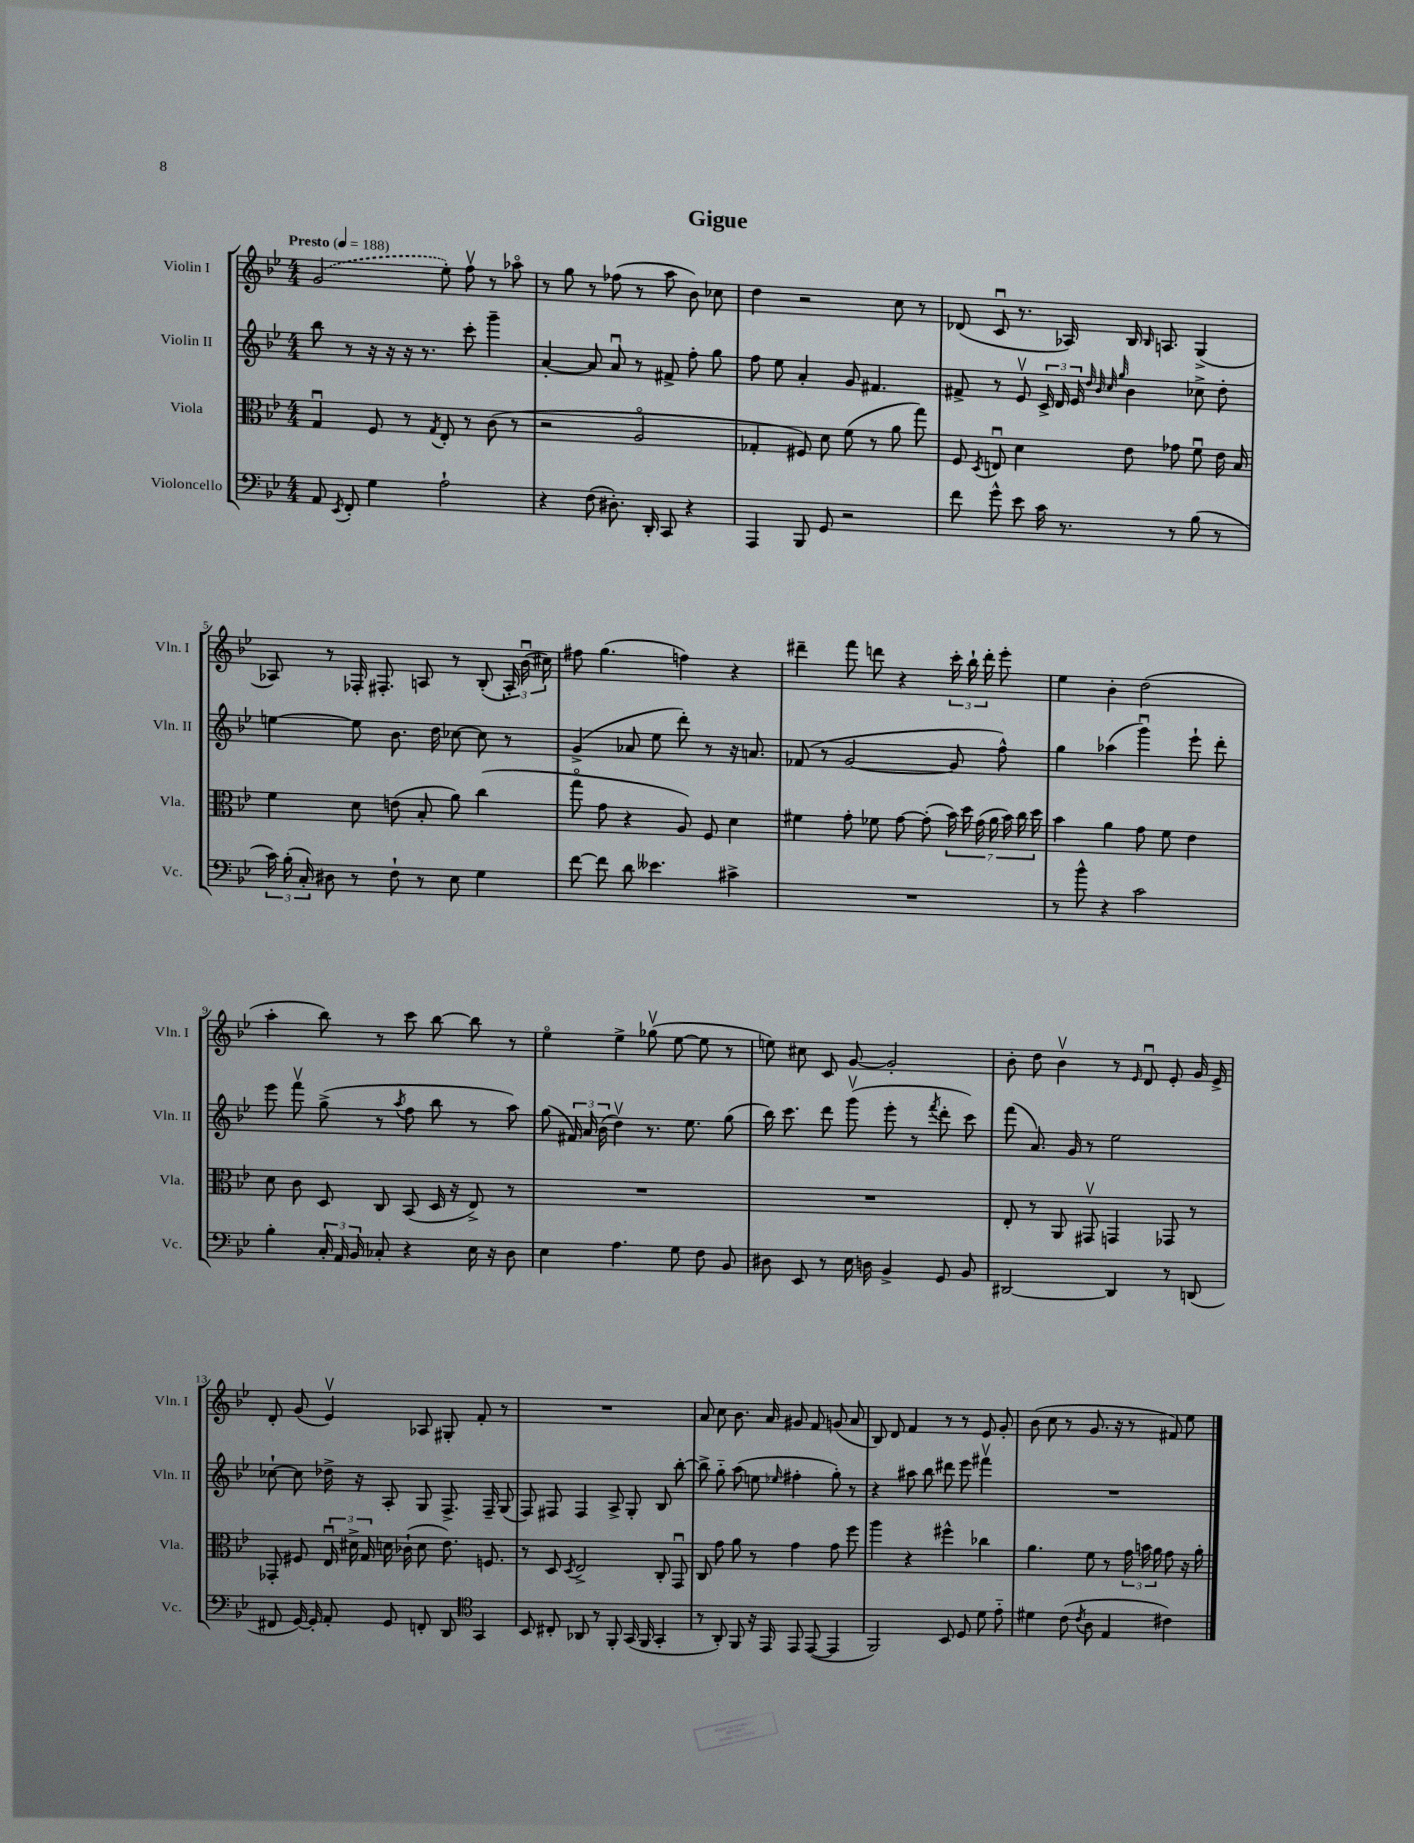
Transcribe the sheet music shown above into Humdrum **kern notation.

**kern	**kern	**kern	**kern
*staff4	*staff3	*staff2	*staff1
*clefF4	*clefC3	*clefG2	*clefG2
*k[b-e-]	*k[b-e-]	*k[b-e-]	*k[b-e-]
*M4/4	*M4/4	*M4/4	*M4/4
*MM188	*MM188	*MM188	*MM188
8AA/	4Gu/	8bb-\	(2g/
8qEE-/	.	.	.
8FF'/	.	8r	.
4G\	8F/	16r	.
.	.	16r	.
.	8r	16r	.
.	.	8.r	.
.	8qG/	.	.
2A`\	8E-'/	.	8ee-'\)
.	8r	8ccc'\	8ffv\
.	(8c\	4ggg~\	8r
.	8r	.	8aa-o\
=	=	=	=
4r	2r	[4a'/	8r
.	.	.	8gg\
(8F\	.	8a/]	8r
8.D#'\)	.	8au/	(8ff-\
.	2Ao/	8r	8r
16DD'/	.	.	.
8CC/	.	8f#^/	8aa\
4r	.	8ff'\	8b-\)
.	.	8gg\	8cc-\
=	=	=	=
4AAA/	4G-'/	8ff\	4dd\
.	.	8ee-\	.
8BBB-/	8F#/)	4a'/	2r
8GG/	8d\	.	.
2r	(8f\	8g/	.
.	8r	4.f#/	.
.	8a\	.	8cc\
.	8gg\)	.	8r
=	=	=	=
8f\	8F/	8f#^/	(8d-/
.	8qD/	.	.
8g^^\	8Eu/	8r	8cu/
8e-\	4d\	8e-v/	8.r
16c\	.	24c^/	.
.	.	24d/	.
8.r	.	.	16A-/)
.	.	24e-/	.
.	.	32qqdd/	.
.	.	32qqb-/	.
.	.	32qqcc/	.
.	.	32qqgg/	.
.	8e-\	4b-\	16B-/
.	.	.	16qqB-/
.	.	.	8.A/
8r	8g-\	.	.
(8B-\	8fu\	8cc-^\	(4G^/
8r	16e-\	8dd'\	.
.	16B-/	.	.
=	=	=	=
24c\)	4f\	[4ee\	8A-/)
(24B-'\	.	.	.
24C'/)	.	.	.
8D#\	.	.	8r
8r	8d\	8ee\]	16F-'/
.	.	.	8.F#'/
8F`\	(8e\	8.b-\	.
8r	8B-'/	.	8A/
.	.	16dd\	.
8E-\	8a\)	[8cc-\	8r
4G\	(4cc\	8cc-\]	(8B-'/
.	.	8r	24A'/)
.	.	.	(24b-u\
.	.	.	24cc#\)
=	=	=	=
[8f\	8ggo\	(4g^/	8ff#\
8f\]	8g\	.	(4.gg\
8d\	4r	8a-/	.
4.e--\	.	8ee-\	.
.	8A/)	8ddd'\)	4ff\)
.	8F/	8r	.
4c#^\	4d\	16r	4r
.	.	8.a/	.
=	=	=	=
1r	4f#\	(8f-/	4ddd#~\
.	.	8r	.
.	8g'\	[2g/	8fff\
.	8f-\	.	8ddd\
.	[8g\	.	4r
.	(8g'\]	.	.
.	28b-\)	8g/]	24ccc'\
.	28dd\	.	.
.	.	.	24bb-`\
.	(28g\	.	.
.	.	.	24ddd'\
.	28a\	.	.
.	.	8ff^^\)	8eee-'\
.	28b-\)	.	.
.	28cc\	.	.
.	28dd\	.	.
=	=	=	=
8r	4b-\	4gg\	4ee-\
8b-^^\	.	.	.
4r	4a\	(4aa-\	4b-'\
2c\	8g\	4gggu\)	(2dd\
.	8f\	.	.
.	4e-\	8eee-`\	.
.	.	8ddd'\	.
=	=	=	=
4B-'\	8d\	8eee-\	4aa'\
.	8c\	8fffv\	.
24C'/	8D/	(8gg^\	8bb-\)
24AA/	.	.	.
24BB-/	.	.	.
8C-'/	8C/	8r	8r
.	.	8qaa/	.
4r	(8BB-/	8ff\	8ccc\
.	16D/	8bb-\	[8bb-\
.	16r	.	.
16E-\	8E-^/)	8r	8bb-\]
16r	.	.	.
8D\	8r	8aa\)	8r
=	=	=	=
4E-\	1r	(8gg\	4ee-o\
.	.	24f#/)	.
.	.	24a/	.
.	.	(24b-\	.
4.A\	.	4ddv\)	4ee-^\
.	.	8.r	(8gg-v\
8G\	.	.	[8ee-\
.	.	8.ee-\	.
8F\	.	.	8ee-\]
8BB-/	.	(8gg\	8r
=	=	=	=
8D#\	1r	16bb-\)	8ee\)
.	.	8.ccc\	.
8EE-/	.	.	8cc#\
8r	.	8ddd\	8c/
16E-\	.	(8gggv\	[8g/
16D\	.	.	.
4BB-^/	.	8eee-'\	2g'/]
.	.	8r	.
.	.	8qfff/	.
8GG/	.	8ddd'\	.
8BB-/	.	8ccc\)	.
=	=	=	=
[2DD#/	8E-'/	(8fff\	8b-'\
.	8r	8.a/)	8dd\
.	8AA/	.	4b-v\
.	.	16g/	.
.	8GG#v/	8r	.
4DD#/]	4GG/	2ee-\	8r
.	.	.	16qqe-/
.	.	.	8du/
8r	8GG-/	.	8e-'/
(8DD/	8r	.	16g/
.	.	.	16e-^/
=	=	=	=
8FF#/	8GG-'/	[8cc-`\	8d'/
[16GG/)	8F#/	8cc-\]	(8g/
16GG'/]	.	.	.
8AA'/	24E-u/	16dd-^\	4e-v/)
.	24d#^\	.	.
.	.	16r	.
.	24G/	.	.
8GG/	16d\	8A'/	.
.	(16c-`\	.	.
8FF'/	8d\	8G/	8A-/
8DD/	8.e-\)	8.F^/	8G#'/
*clefC4	*	*	*
4GG/	.	.	8f'/
.	8.F/	16F~/	.
.	.	(8G/	8r
=	=	=	=
8BB-/	8r	8F/)	1r
8C#'/	8D/	8F#/	.
.	8qD/	.	.
8AA-/	2E-^/	4F#/	.
8r	.	.	.
8FF'/	.	8A^/	.
(16GG/	.	8G'/	.
16FF/	.	.	.
4GG'/	8C'/	8B-/	.
.	8GGu/	[8bb-'\	.
=	=	=	=
8r	8C/	8bb-^\]	8a/
8AA'/)	8g\	8gg'~\	8cc\
8FF/	8a\	(8aa\	8.b-\
16r	8r	8ee\	.
16EE-/	.	.	16a/
.	.	16qqee-/	.
8EE-/	4g\	4ff#'\	8g#/
([8EE-/	.	.	8f/
4EE-/]	8g\	8gg'\)	(8g/
.	8ff\	8r	8a/
=	=	=	=
2FF/)	4aa\	4r	8B-/)
.	.	.	8d/
.	4r	8aa#\	4f/
.	.	8bb-\	.
8BB-/	4ff#^^\	8ddd#\	8r
8D/	.	8eee-\	8r
8d\	4cc-\	4fff#v\	8e-/
8e-'~\	.	.	8g'/
=	=	=	=
4d#\	4.a\	1r	(8b-\
.	.	.	8cc\
(8c\	.	.	8r
8qc/	.	.	.
8A\	8f\	.	8.g/
4E-/	8r	.	.
.	.	.	16r
.	24g\	.	8r
.	24b\	.	.
.	24a\	.	.
4c#\)	8g\	.	8f#/)
.	16r	.	8ee-\
.	16a'\	.	.
==	==	==	==
*-	*-	*-	*-
